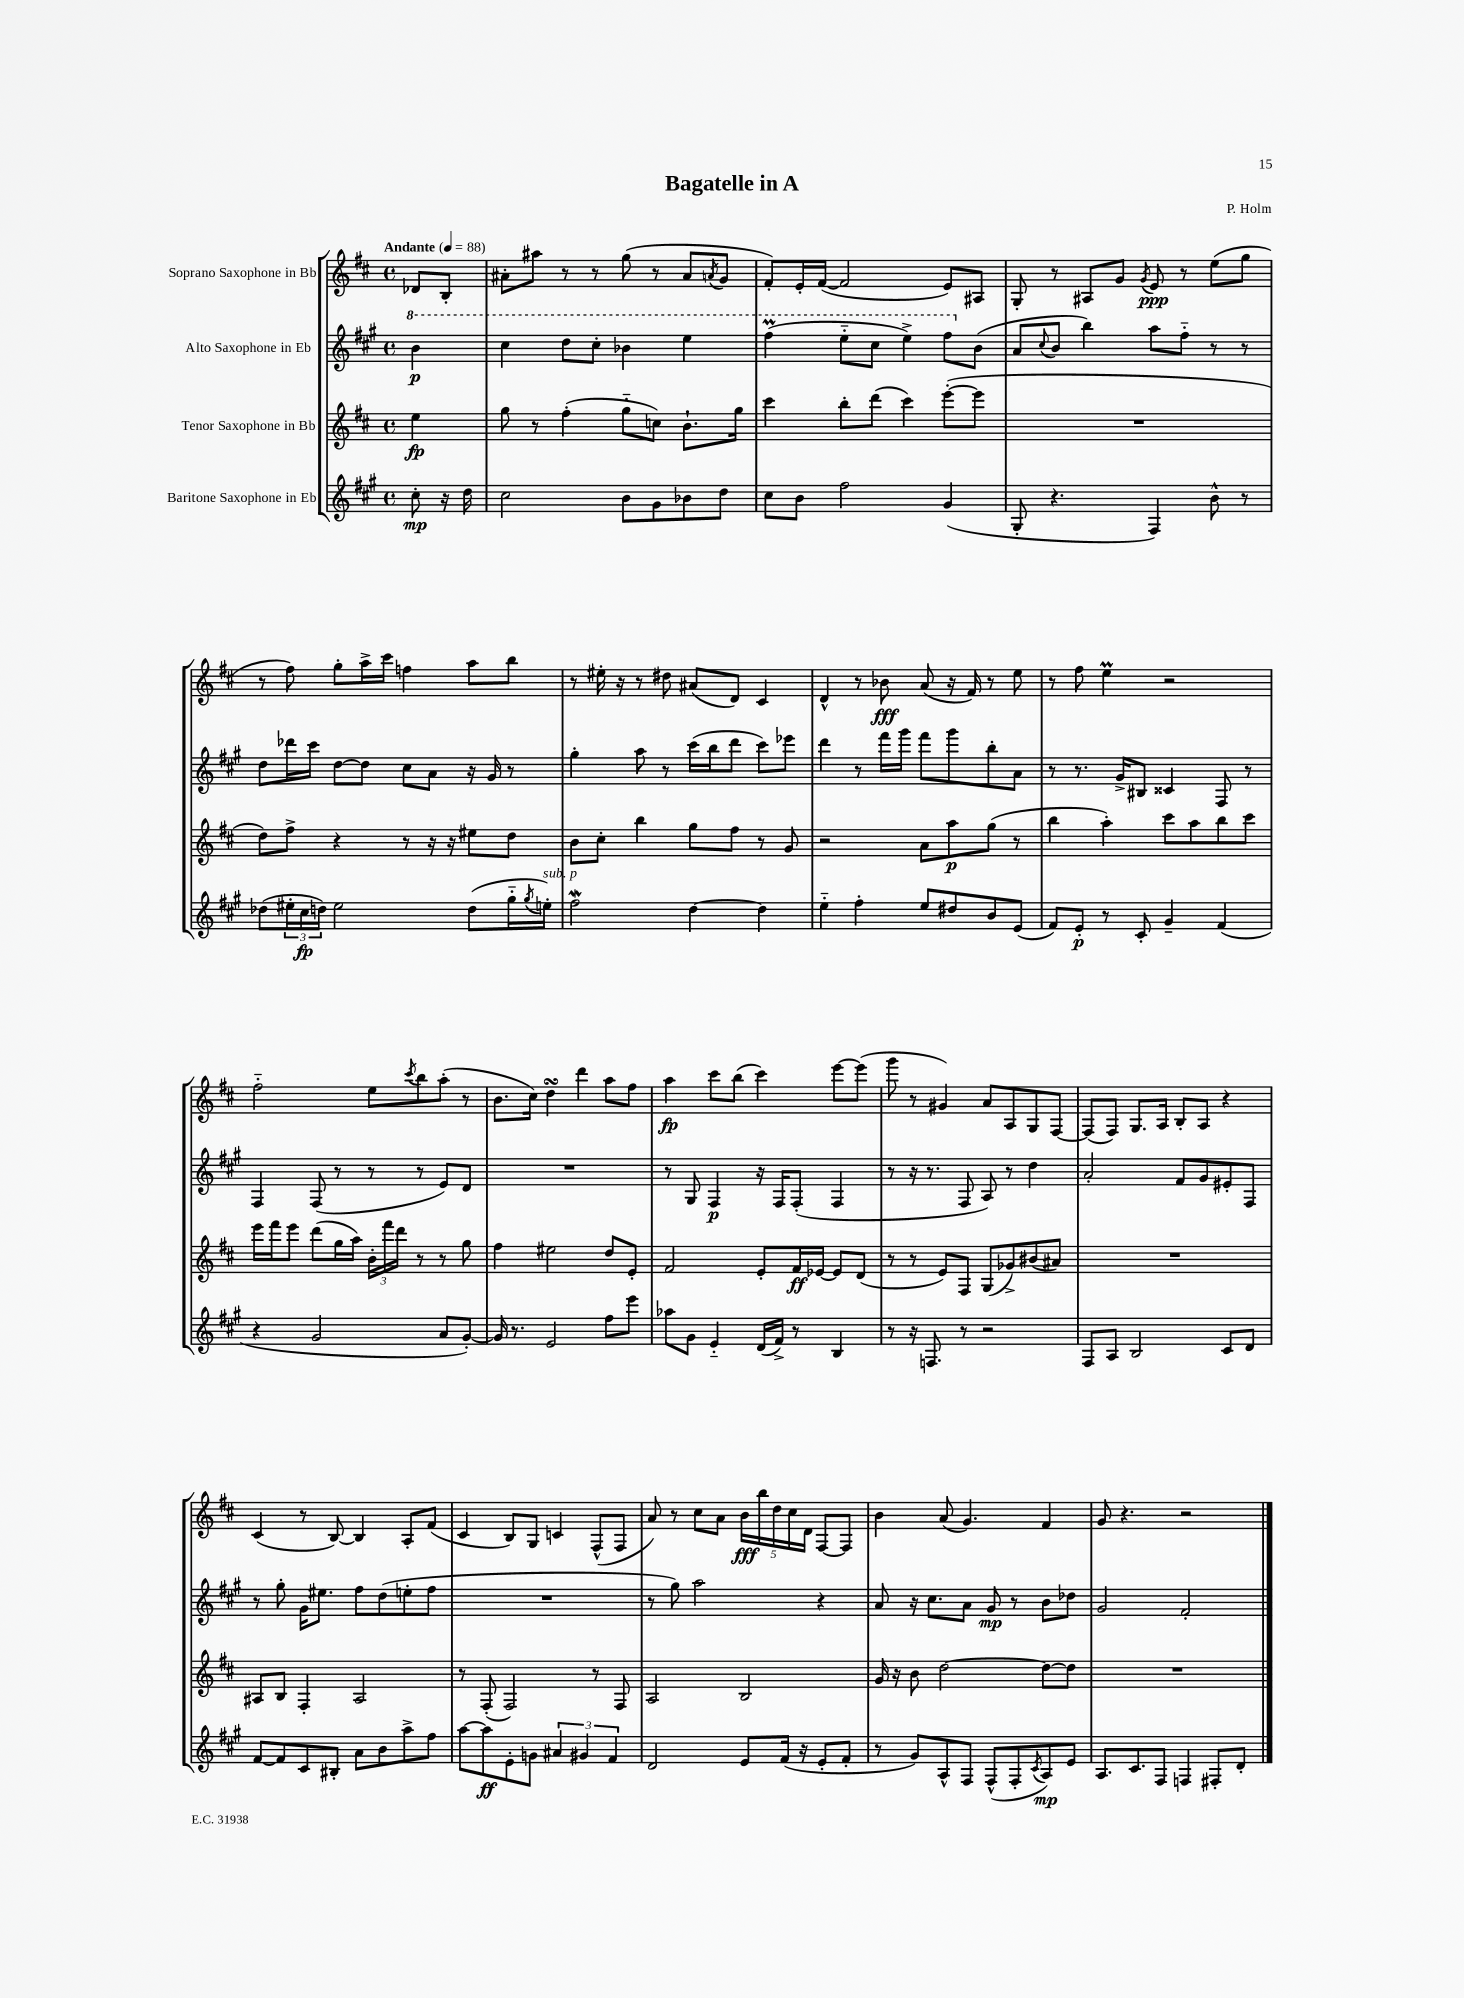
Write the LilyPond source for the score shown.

\header { title = "Bagatelle in A" composer = "P. Holm" }
<<
\new StaffGroup <<
\new Staff = "s0" \with { instrumentName = "Soprano Saxophone in Bb" } {
    \clef treble \key d \major \defaultTimeSignature \time 4/4 \partial 4 \tempo "Andante" 4 = 88
    des'8 b8-. |
    ais'8-. ais''8 r8 r8 g''8( r8 ais'8 \acciaccatura { a'8 } g'8 |
    fis'8-.) e'16-. fis'16~( fis'2 e'8) ais8 |
    g8-. r8 ais8 g'8 \acciaccatura { g'8 } e'8\ppp r8 e''8( g''8 |
    r8 fis''8) g''8-. a''16-> cis'''16 f''4 a''8 b''8 |
    r8 eis''16-. r16 r8 dis''8 ais'8( d'8) cis'4 |
    d'4-^ r8 bes'8\fff a'8( r16 fis'16) r8 e''8 |
    r8 fis''8 e''4\prall r2 |
    fis''2-_ e''8 \acciaccatura { cis'''8 } b''8 a''8-.( r8 |
    b'8. cis''16) d''4\turn d'''4 a''8 fis''8 |
    a''4\fp cis'''8 b''8( cis'''4) e'''8~ e'''8( |
    g'''8 r8 gis'4) a'8 a8 g8 fis8~ |
    fis8( fis8) g8. a16 b8-. a8 r4 |
    cis'4( r8 b8~) b4 a8-. fis'8( |
    cis'4 b8) g8 c'4 fis8-^( fis8 |
    a'8) r8 cis''8 a'8 \tuplet 5/4 { b'16\fff b''16 d''16 cis''16 d'16 } fis8~ fis8 |
    b'4 a'8( g'4.) fis'4 |
    g'8 r4. r2 \bar "|." |
}
\new Staff = "s1" \with { instrumentName = "Alto Saxophone in Eb" } {
    \clef treble \key a \major \defaultTimeSignature \time 4/4 \partial 4
    \ottava #1 b''4\p |
    cis'''4 d'''8 cis'''8-. bes''4 e'''4 |
    fis'''4\prall( e'''8-_ cis'''8 e'''4->) fis'''8 \ottava #0 b'8( |
    a'8 \appoggiatura { cis''8 } b'8 b''4) a''8 fis''8-_ r8 r8 |
    d''8 des'''16 cis'''16 d''8~ d''8 cis''8 a'8 r16 gis'16 r8 |
    gis''4-. a''8 r8 cis'''16( b''16 d'''8 cis'''8) ees'''8 |
    d'''4 r8 fis'''16 gis'''16 fis'''8 gis'''8 b''8-. a'8 |
    r8 r8. gis'16-> bis8 cisis'4 fis8 r8 |
    fis4 fis8( r8 r8 r8 e'8) d'8 |
    R1 |
    r8 gis8 fis4\p r16 fis16 fis8-.( fis4 |
    r8 r16 r8. fis8 a8) r8 d''4 |
    a'2-. fis'8 gis'8 eis'8-. fis8 |
    r8 gis''8-. gis'16 eis''8. fis''8 d''8( e''8-. fis''8 |
    R1 |
    r8 gis''8) a''2 r4 |
    a'8 r16 cis''8. a'8 gis'8\mp r8 b'8 des''8 |
    gis'2 fis'2-. \bar "|." |
}
\new Staff = "s2" \with { instrumentName = "Tenor Saxophone in Bb" } {
    \clef treble \key d \major \defaultTimeSignature \time 4/4 \partial 4
    e''4\fp |
    g''8 r8 fis''4-.( g''8-_ c''8) b'8.-! g''16 |
    cis'''4 b''8-. d'''8( cis'''4) e'''8~-.( e'''8 |
    R1 |
    d''8) fis''8-> r4 r8 r16 r16 eis''8 d''8 |
    b'8 cis''8-. b''4 g''8 fis''8 r8 g'8 |
    r2 a'8 a''8\p g''8( r8 |
    b''4 a''4-.) cis'''8 a''8 b''8 cis'''8 |
    e'''16 fis'''16 e'''8 d'''8( g''16 a''16) \tuplet 3/2 { b'16-. fis'''16 d'''16 } r8 r8 g''8 |
    fis''4 eis''2 d''8 e'8-. |
    fis'2 e'8-. fis'16\ff ees'16~ ees'8 d'8( |
    r8 r8 e'8) fis8 g8( ges'8->) bis'8( ais'8) |
    R1 |
    ais8 b8 fis4-. ais2 |
    r8 fis8-.( fis2) r8 fis8 |
    a2 b2 |
    g'16 r16 b'8 d''2~ d''8~ d''8 |
    R1 \bar "|." |
}
\new Staff = "s3" \with { instrumentName = "Baritone Saxophone in Eb" } {
    \clef treble \key a \major \defaultTimeSignature \time 4/4 \partial 4
    cis''8-.\mp r16 d''16 |
    cis''2 b'8 gis'8 bes'8 d''8 |
    cis''8 b'8 fis''2 gis'4( |
    gis8-. r4. fis4) b'8-^ r8 |
    des''8( \tuplet 3/2 { eis''16-. cis''16\fp d''16) } eis''2 d''8( gis''16-_ \acciaccatura { gis''8 } e''16-.^\markup { \italic "sub. p" }) |
    fis''2\mordent d''4~ d''4 |
    e''4-_ fis''4-. e''8 dis''8 b'8 e'8( |
    fis'8) e'8-.\p r8 cis'8-. gis'4-- fis'4( |
    r4 gis'2 a'8 gis'8~-.) |
    gis'16 r8. e'2 fis''8 e'''8 |
    aes''8 gis'8 e'4-_ d'16( fis'16->) r8 b4 |
    r8 r16 f8. r8 r2 |
    fis8 a8 b2 cis'8 d'8 |
    fis'8~ fis'8 cis'8 bis8-. a'8 b'8 a''8-> fis''8 |
    a''8~ a''8\ff e'8-. g'8 \tuplet 3/2 { ais'4 gis'4 fis'4 } |
    d'2 e'8 fis'16( r16 e'8-. fis'8-. |
    r8 gis'8) a8-^ fis8 fis8-^( fis8-. \acciaccatura { cis'8 } a8\mp) e'8 |
    a8. cis'8. fis8 f4 fis8-. d'8-. \bar "|." |
}
>>
>>
\layout { \context { \Score \remove "Bar_number_engraver" } }
